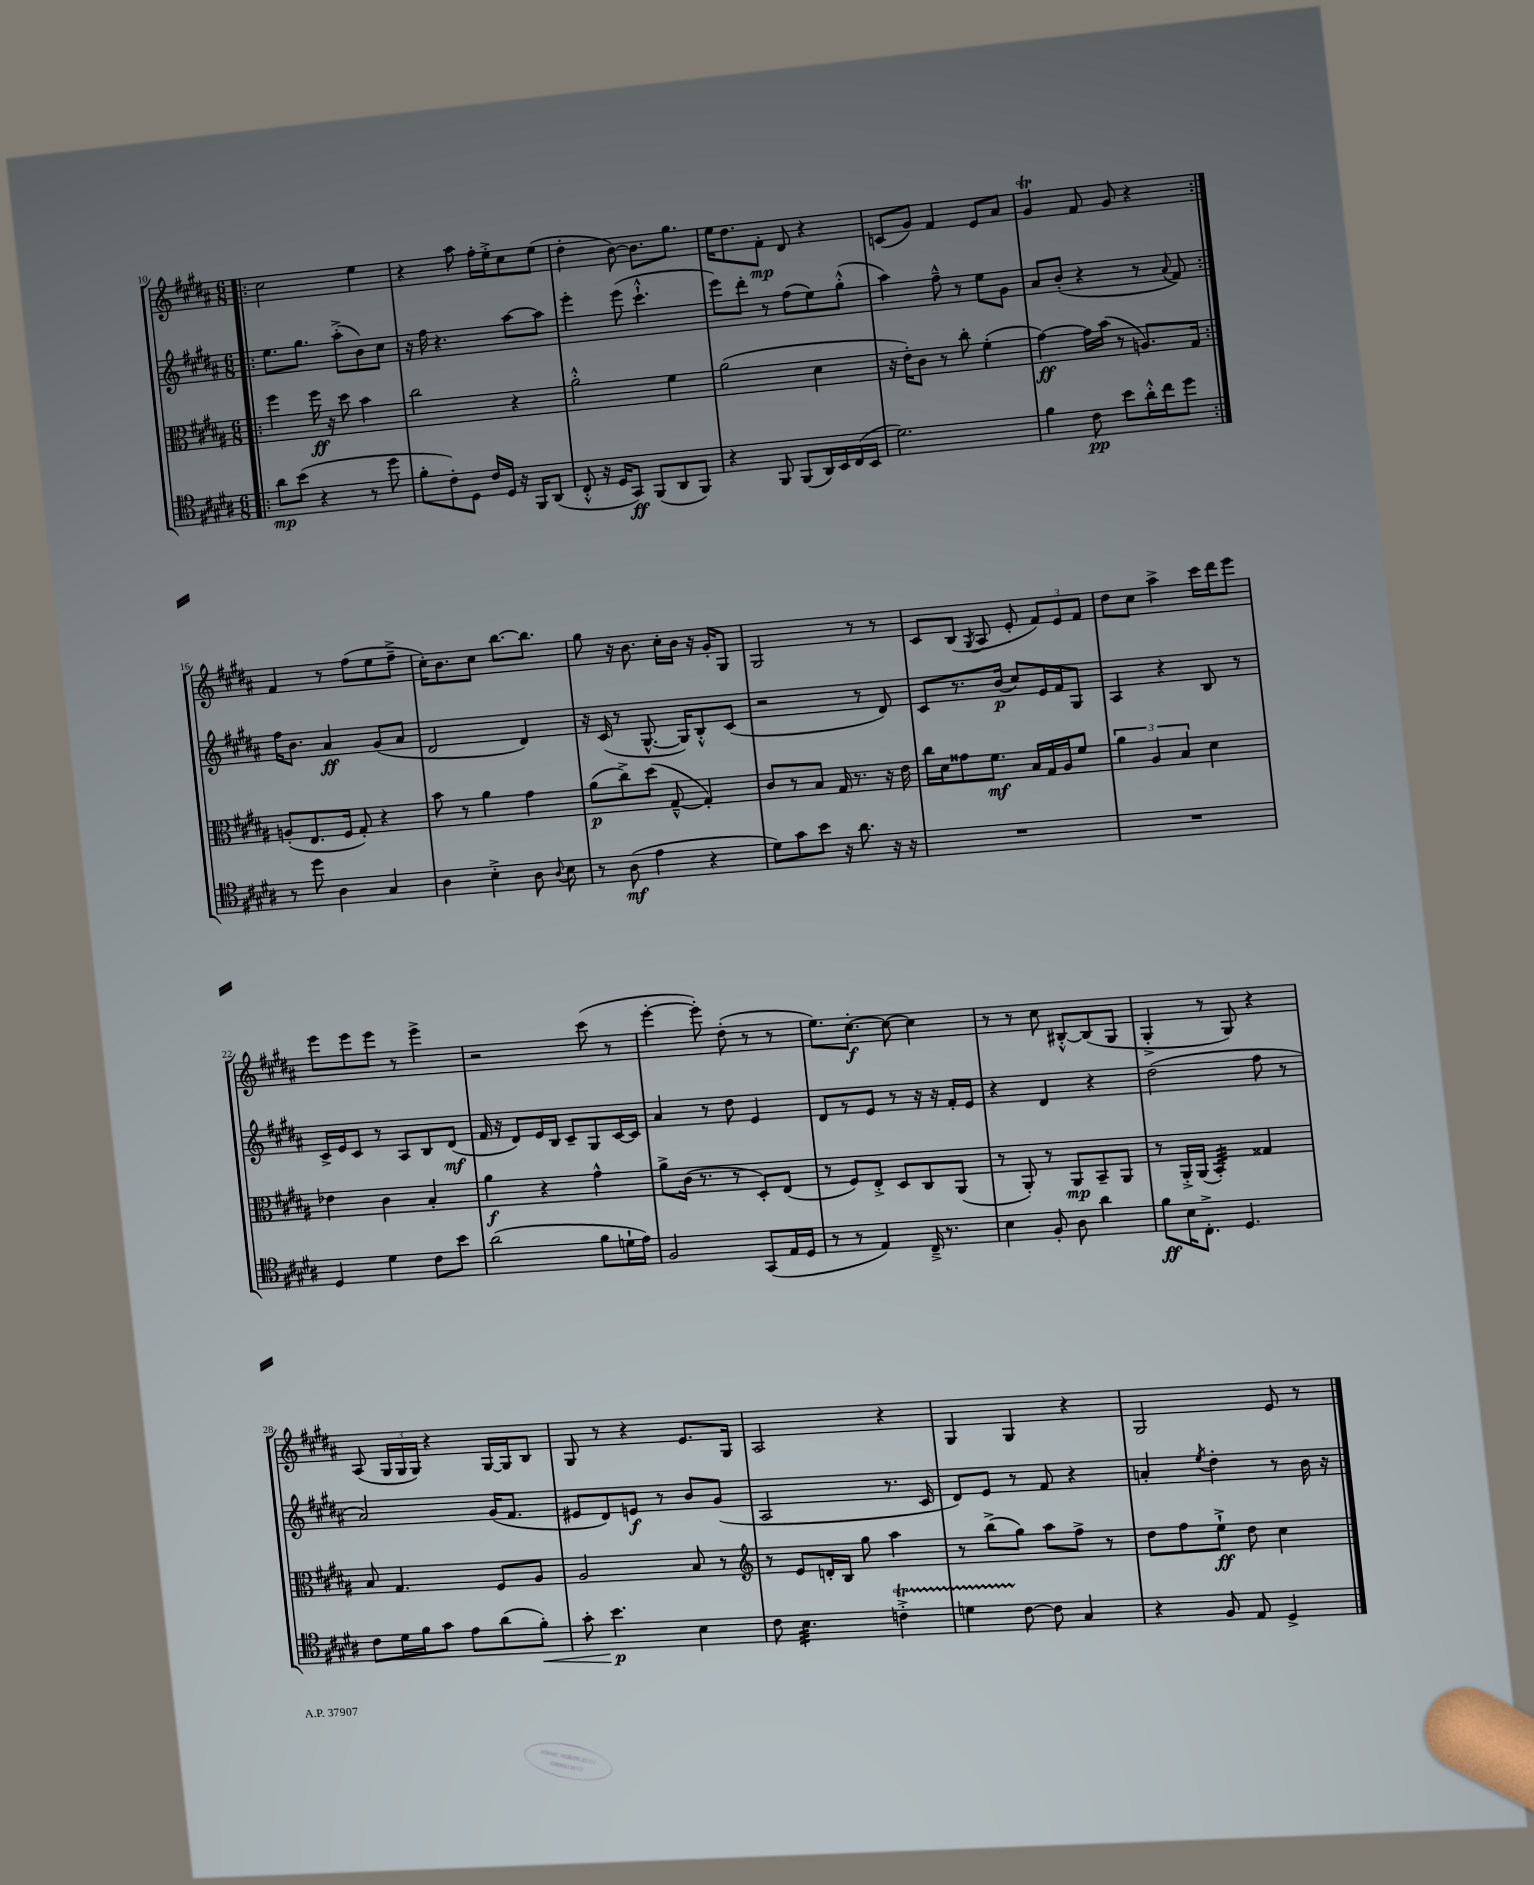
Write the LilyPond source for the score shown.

<<
\new StaffGroup <<
\new Staff = "s0" {
    \clef treble \key b \major \numericTimeSignature \time 6/8
    \autoBeamOff \repeat volta 2 { \bar ".|:" cis''2 e''4 |
    r4 ais''8 fis''16[-. e''16-.-> cis''8 e''8]( |
    dis''4-. b'8~) b'8.[ gis''8.] |
    e''16[ dis''8. fis'8]-.\mp dis'8 r4 |
    c'8[( gis'8]) fis'4 e'8[ ais'8] |
    gis'4\trill fis'8 gis'8 r4 | }
    fis'4 r8 fis''8[( e''8 fis''8]---> |
    cis''16[-.) b'8. cis''8] b''8.[~ b''8.] |
    gis''8 r16 b'8. cis''16[-. b'16] r16 gis'16[-. gis8] |
    gis2 r8 r8 |
    cis'8[ b8]( \acciaccatura { gis8 } ais8 e'8-. \tuplet 3/2 { fis'8[) e'8 fis'8] } |
    dis''8[ cis''8] ais''4-> cis'''16[ dis'''16 e'''8] |
    e'''8[ e'''8 e'''8] r8 e'''4-> |
    r2 cis'''8( r8 |
    e'''4~-. e'''8-.) dis''8-.( r8 r8 |
    e''8.[) cis''8.]~-.\f cis''8~ cis''4 |
    r8 r8 cis''8 bis8[~-.-^ bis8( gis8] |
    gis4-.-> r8 gis8) r4 |
    ais8( \tuplet 3/2 { gis16[ gis16 gis16]) } r4 gis16[~ gis16 b8] |
    gis8 r8 r4 e'8.[ gis16] |
    ais2 r4 |
    gis4 gis4 r4 |
    gis2 e'8 r8 \bar "|." |
}
\new Staff = "s1" {
    \clef treble \key b \major \numericTimeSignature \time 6/8
    \autoBeamOff \repeat volta 2 { \bar ".|:" e''8.[ gis''8.] ais''8[-.->( b'8) cis''8] |
    r16 fis''16 r4. ais''8[~ ais''8] |
    e'''4-. e'''8( cis'''4.-!-^ |
    e'''8[) dis'''8]-. r8 fis''8[( e''8) gis''8]-.-^( |
    ais''4) fis''8---^ r8 e''8[ gis'8] |
    ais'8[ b'8]-.( r4 r8 \appoggiatura { ais'8 } fis'8) | }
    fis''16[ b'8.] ais'4\ff gis'8[( ais'8] |
    dis'2 dis'4) |
    r16 cis'16( r8 gis8.~-^ gis16[) b8-.-^ cis'8]( |
    r2 r8 dis'8) |
    cis'8[ r8. b'16]\p( cis''8[) e'16 fis'16 gis8] |
    ais4 r4 b8 r8 |
    cis'16[-> e'16 cis'8] r8 ais8[ b8 dis'8]\mf( |
    fis'16 r16 dis'8[) e'16 b16] cis'8[-- gis8 cis'16~ cis'16] |
    ais'4 r8 dis''8 e'4 |
    dis'8[ r8 e'8] r8 r16 r16 fis'16[-. e'16] |
    r4 dis'4 r4 |
    dis''2( fis''8 r8 |
    ais'2) gis'16[( fis'8.] |
    eis'8[ dis'8) e'8]\f r8 b'8[ gis'8]( |
    ais2 r8. cis'16 |
    dis'8[) e'8] r8 fis'8 r4 |
    a'4-. \acciaccatura { e''8 } dis''4-. r8 b'16 r16 \bar "|." |
}
\new Staff = "s2" {
    \clef alto \key b \major \numericTimeSignature \time 6/8
    \autoBeamOff \repeat volta 2 { \bar ".|:" fis''4 fis''16\ff r16 dis''8 b'4 |
    cis''2 r4 |
    ais'2-.-^ fis'4 |
    ais'2( dis'4 |
    r16 e'16[-.) cis'8] r8 cis''8-. fis'4-.( |
    gis'4~\ff) gis'16[ b'16]( r8 a8.[) gis16] | }
    a8[-.( e8. fis16] gis8-.) r4 |
    b'8 r8 ais'4 gis'4 |
    ais'8[\p( cis''8->) dis''8]( gis8~---^ gis4-.) |
    cis'8[ r8 b8] gis16 r8. r16 e'16 |
    cis''16[ dis'16 gisis'8 fis'8.]\mf b16[ gis16 ais16 fis'8] |
    \tuplet 3/2 { ais'4 ais4 b4 } dis'4 |
    ees'4 cis'4 b4-. |
    ais'4\f r4 gis'4-^ |
    ais'8[-> cis'16]( r8. r8 dis8[-.) e8]( |
    r8 fis8[) e8]-.-> dis8[ cis8 ais,8]( |
    r8 ais,8-.) r8 ais,8[\mp b,8-- ais,8] |
    r8 ais,16[-.-> ais,16]( b,4:32-.) gisis4 |
    b8 gis4. fis8[ ais8] |
    ais2 b8 r8 |
    \clef treble r8 e'8[ d'16-. b16] gis''8 ais''4 |
    r8 b''8[->( gis''8]) ais''8[ fis''8]-> r8 |
    dis''8[ fis''8 e''8]-!->\ff dis''8 cis''4 \bar "|." |
}
\new Staff = "s3" {
    \clef tenor \key b \major \numericTimeSignature \time 6/8
    \autoBeamOff \repeat volta 2 { \bar ".|:" ais'8[\mp b'8]( r4 r8 dis''8 |
    fis'8[-. cis'8-.) dis8] cis'16[ dis16] r16 fis,16[ ais,8]( |
    cis8-.-^ r16 dis16[ gis,8]\ff) fis,8[( ais,8 fis,8]) |
    r4 fis,8 fis,8[( ais,16) b,16 cis16( b,16] |
    dis'2.) |
    fis'4 cis'8\pp b'8[ ais'16-.-^ cis''16 dis''8] | }
    r8 dis''8 ais4 gis4 |
    ais4 b4-.-> ais8 \appoggiatura { ais8 } b8 |
    r8 ais8\mf( e'4 r4 |
    dis'8[) gis'8 b'8] r16 ais'8. r16 r16 |
    R2. |
    R2. |
    dis4 dis'4 cis'8[ b'8] |
    ais'2( fis'8[ d'16-! e'16]) |
    fis2 gis,8[( e16 dis16] |
    r8 r8 e4) cis16---> r8. |
    b4 fis8-. ais8 ais'4 |
    fis'8[\ff b16 cis8.]-.-> dis4. |
    cis'8[ dis'16 fis'16 gis'8] e'8[ ais'8( fis'8]-.\<) |
    gis'8-. b'4.\p\! b4 |
    cis'8 b4.:32 c'4-.->\startTrillSpan |
    d'4 cis'8~\stopTrillSpan cis'8 gis4 |
    r4 fis8 e8 dis4-> \bar "|." |
}
>>
>>
\layout { \context { \Score currentBarNumber = #10 } }
